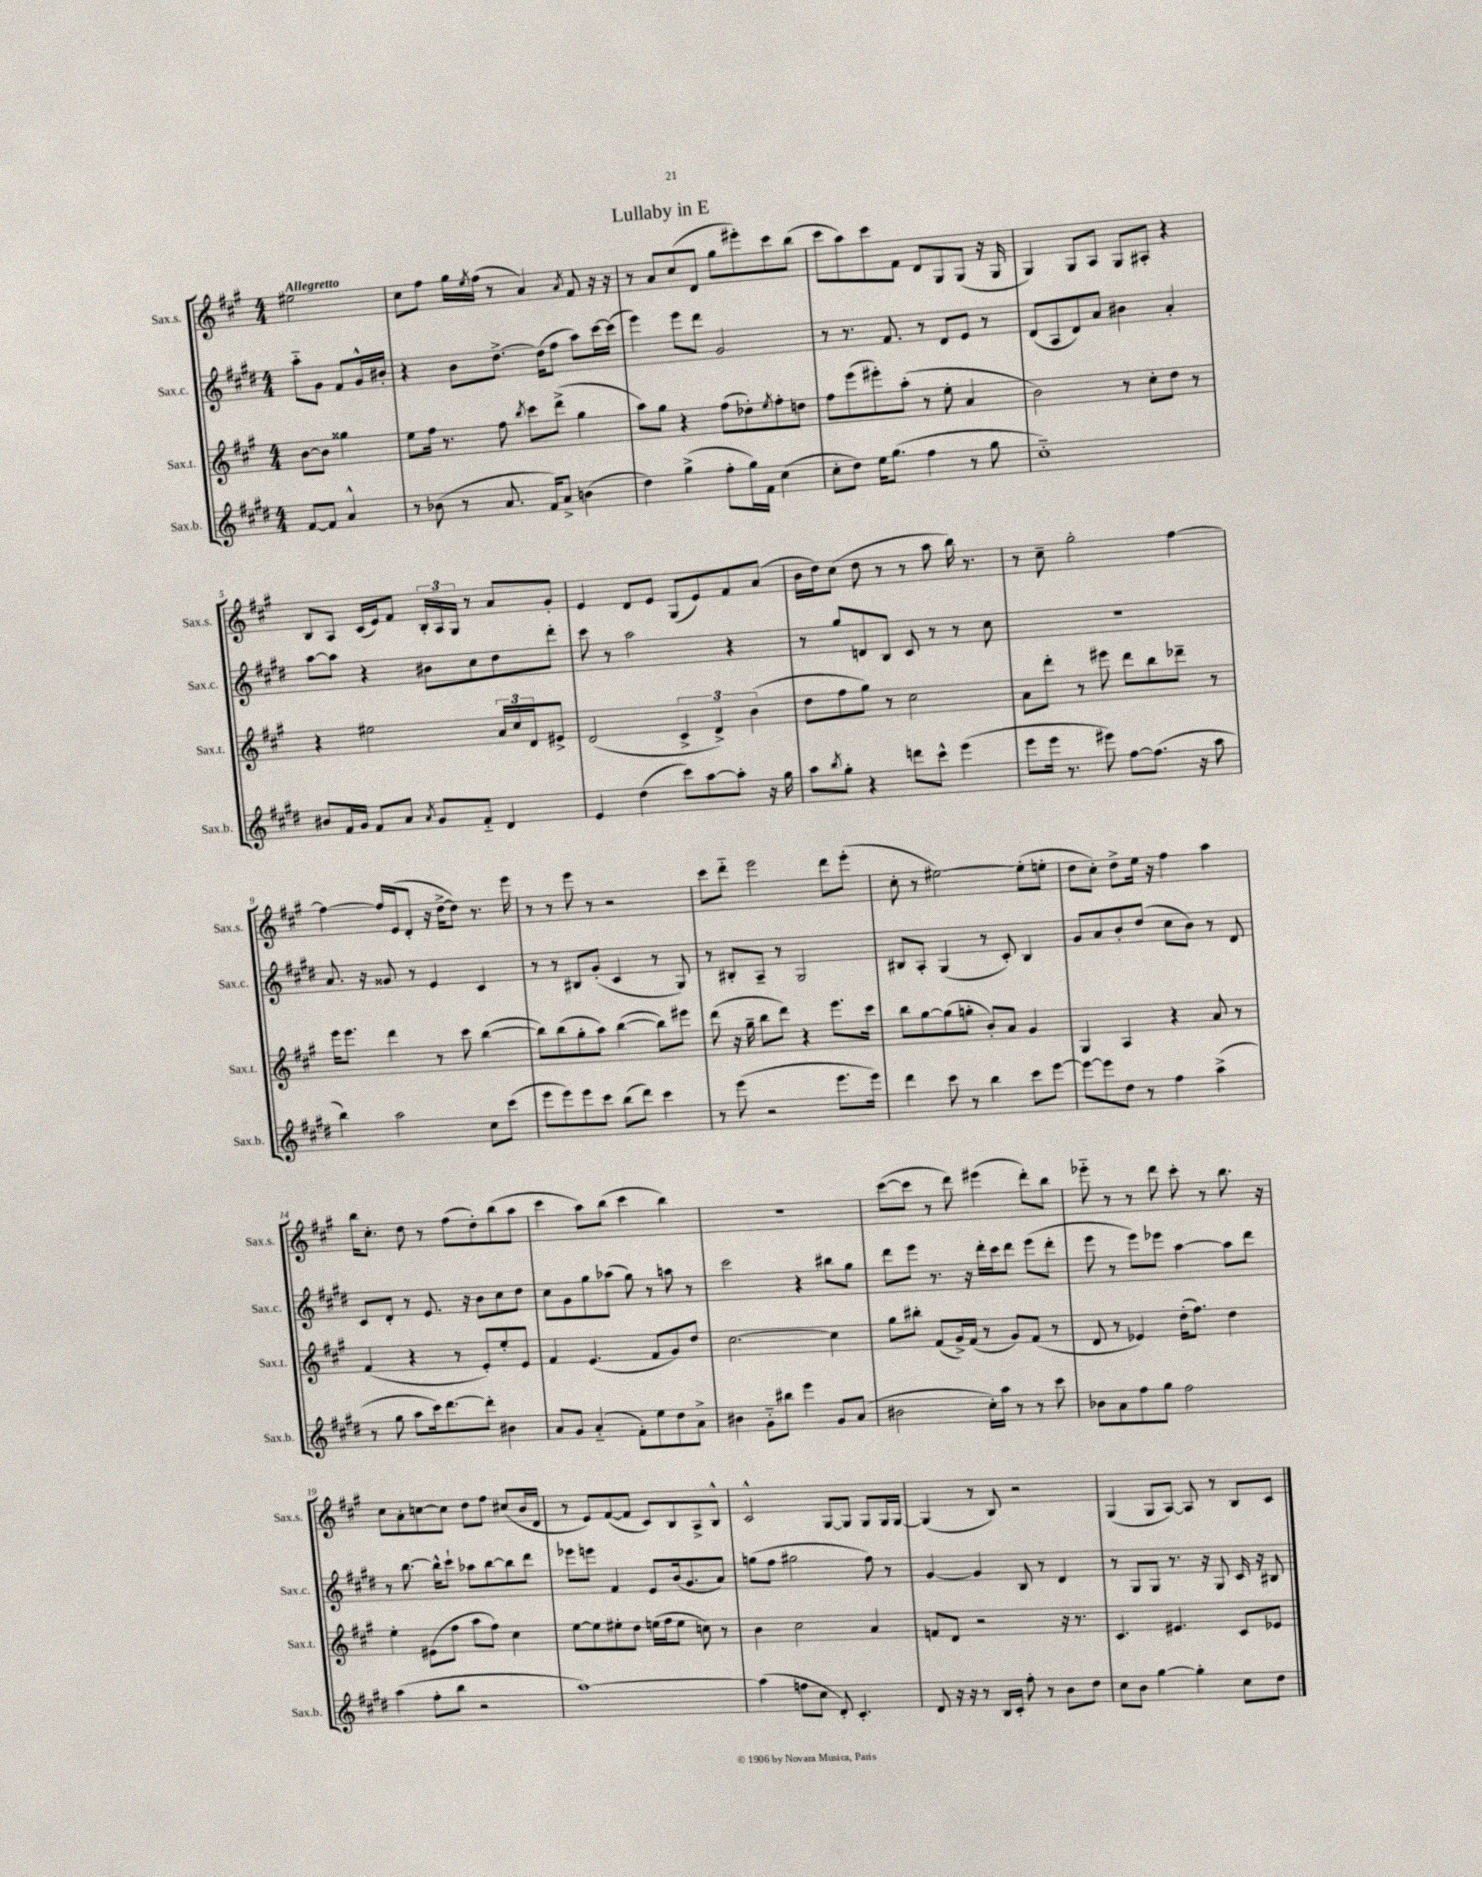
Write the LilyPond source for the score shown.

\header { title = "Lullaby in E" }
<<
\new StaffGroup <<
\new Staff = "s0" \with { instrumentName = "Sax.s." shortInstrumentName = "Sax.s." } {
    \clef treble \key a \major \numericTimeSignature \time 4/4 \partial 2 \tempo "Allegretto"
    eis''2 |
    cis''8 fis''8 gis''16 \acciaccatura { e''8 } fis''16( r8 a'4) \acciaccatura { a'8 } fis'8 r16 r16 |
    r8 a'8 cis''8( d'8 gis''8 eis'''8-.) cis'''8 b''8( |
    cis'''8 a''8) cis'''8 fis'8 d'8 gis8 gis8( r16 gis16 |
    gis4) gis8 a8 gis8 ais8-. r4 |
    b8 a8 cis'16( e'16) fis'8 \tuplet 3/2 { b16-. a16 gis16 } r8 a'8 gis'8-. |
    e'4 d'8 e'8 gis8( e'8) fis'8 a'8( |
    b'16 d''16) cis''8( d''8 r8 r8 a''8 b''16) r8. |
    r8 cis''8-- gis''2-. fis''4~ |
    fis''4~ fis''16 e'16( d'8-. r16 d''16~-> d''8) r8. e'''16 |
    r8 r8 e'''8 r8 r2 |
    cis'''8 d'''8-_ e'''2 d'''8 e'''8-.( |
    cis''8-. r8 eis''2~) eis''8-.( e''8-. |
    d''8 cis''8-.) d''8-> e''16 r16 fis''4 a''4 |
    b''16 cis''8.-. d''8 r8 fis''8( d''8-.) b''8( a''8 |
    cis'''4 a''8) b''8( cis'''4 b''4) |
    R1 |
    cis'''8~( cis'''8 r8 d'''8) eis'''4( d'''8-.) b''8 |
    ees'''8-_ r8 r8 d'''8 cis'''8-. r8 b''8. r16 |
    cis''8 a'8-. c''8~ c''8 d''8 fis''8 cis''8( b'16 d'16 |
    r8 e'8) fis'8~( fis'8 cis'8) b8 a8-> b8-^ |
    cis'2-^ gis8~ gis8 gis8 gis16 gis16~ |
    gis4( r8 b8) r2 |
    gis4( gis8 a8~) a8 r8 b8 cis'8 \bar "|." |
}
\new Staff = "s1" \with { instrumentName = "Sax.c." shortInstrumentName = "Sax.c." } {
    \clef treble \key e \major \numericTimeSignature \time 4/4 \partial 2
    a''8-_ gis'8 fis'8 gis'16-^ bis'16-. |
    r4 b'8 dis''8.~-> dis''16( fis''8 a''8) cis'''16~ cis'''16( |
    e'''4) e'''8 dis'''8 gis'2 |
    r8 r8. fis'8. r8 dis'8 e'8 r8 |
    dis'8( a8 dis'8) a'8 bis'4 a'4-. |
    a''8~ a''8 r4 bis'8 cis''8 dis''8 dis'''8-. |
    cis'''8 r8 a''2 r4 |
    r8 gis''8 d'8 b8 cis'8 r8 r8 cis''8 |
    R1 |
    a'8. r16 gisis'8 r8 e'4 cis'4 |
    r8 r8 bis8 gis'8-.( cis'4 r8 gis8) |
    r8 bis8-. a8-- r8 gis2 |
    bis8 a8-. gis4( r8 cis'8-.) bis4 |
    gis'8 a'8 b'8-. dis''8( cis''8 b'8) r8 dis'8 |
    cis'8 dis'8-. r8 e'8. r16 b'8 cis''8 dis''8 |
    cis''8 gis'8 gis''8 aes''8( gis''8) r8 a''8 r8 |
    cis'''2 r4 bis''8 gis''8 |
    dis'''8 e'''8 r8. r16 dis'''16-. cis'''16 dis'''8 e'''8( dis'''8-. |
    e'''8 r8 e'''8) ees'''8 a''4~ a''8 dis'''8 |
    r8 b''8.~ b''16-^ cis'''8-! aes''8 b''8~ b''8 dis'''8 |
    ees'''8 e'''8 fis'4 e'8 b'16( gis'8. a'8) |
    g''8( fis''8 gis''2 fis''8) r8 |
    gis'4~ gis'4 b8 r8 dis'4 |
    r8 gis8 gis8 r8. r16 gis8 cis'16 r16 bis8 \bar "|." |
}
\new Staff = "s2" \with { instrumentName = "Sax.t." shortInstrumentName = "Sax.t." } {
    \clef treble \key a \major \numericTimeSignature \time 4/4 \partial 2
    b'8~ b'8 gisis''4 |
    e''8 fis''16 r8. fis''8 \acciaccatura { b''8 } cis'''8 d'''8->( gis''4 |
    a''8) gis''8 r4 fis''8( des''8-.) \acciaccatura { e''8 } fis''8-. d''8 |
    fis''8 e'''8( eis'''8-.) a''8-.( r8 e''8-. a'4 |
    b'2) r8 cis''8-. d''8 r8 |
    r4 eis''2 \tuplet 3/2 { a'16 cis''16 d'16 } eis'8-> |
    d'2( \tuplet 3/2 { cis'4-> d'4->) b'4( } |
    d''8 fis''8 gis''8) r8 cis''2 |
    a'8 d'''8-. r8 eis'''8 d'''8 b''8 des'''8-- r8 |
    e'''16 e'''8. d'''4 r8 cis'''8 b''4~( |
    b''8) b''8( gis''8-. a''8) b''4~( b''8) eis'''8 |
    d'''8( r16 gis''16-- b''8 d'''8) r4 e'''8. cis'''16 |
    b''8 gis''8~ gis''8( g''8-. b'8-.) a'8 gis'4 |
    gis4 a4 r4 a'8 r8 |
    fis'4( r4 r8 e'8-.) e''8-. e'8 |
    fis'4 e'4.( fis'8 gis'8) d''8 |
    cis''2.~ cis''4 |
    gis''8 bis''8-. fis'8( gis'16->) fis'16( r8 gis'8) fis'8( r8 |
    d'8 r8 ees'4) d''16-.( fis''8.) d''4 |
    e''4-. eis'8( fis''8 a''8 fis''8) cis''4 |
    e''8~ e''8 eis''8-. d''8 e''16( fis''16 e''8 c''8) r8 |
    b'4 cis''2 a'4 |
    f'8 d'8 r2 r16 r8. |
    cis'4. eis'4. cis'8 ees'8 \bar "|." |
}
\new Staff = "s3" \with { instrumentName = "Sax.b." shortInstrumentName = "Sax.b." } {
    \clef treble \key e \major \numericTimeSignature \time 4/4 \partial 2
    fis'8~ fis'8 a'4-^ |
    r8 bes'8( r8 a'8. fis'16) a'8-> b'4( |
    dis''4) gis''4->( fis''8-. gis''16) fis'16 cis''4( |
    cis''8-. dis''8) e''16 gis''8.( fis''4 r8 gis''8 |
    cis''1-_) |
    bis'8 fis'16 gis'16 fis'8 a'8 \acciaccatura { a'8 } gis'8 fis'8-_ dis'4 |
    e'4 dis''4( cis'''8) a''8~ a''8-. r16 gis''16 |
    a''8 \acciaccatura { b''8 } gis''8-. r4 d'''8 cis'''8-^ e'''4( |
    e'''8 e'''16 r8. eis'''8) fis''8~ fis''8.( r16 a''8 |
    b''4) a''2 cis''8 cis'''8( |
    e'''8 e'''8) e'''8 cis'''8 b''8( dis'''8) cis'''4 |
    r8 e'''8( r2 e'''8. e'''16) |
    dis'''4 cis'''8 r8 b''4 cis'''8 e'''8~ |
    e'''8~ e'''8 dis''8 r8 fis''4 a''4->( |
    r8 gis''8 a''8 cis'''16) dis'''8.~ dis'''8-. bis'4 |
    a'8 gis'8 a'4-_( fis'8-.) e''8 dis''8 a'8-> |
    bis'4 gis'8-_ bis''8 e'''4 gis'8 a'8( |
    bis'2 cis''16-.) a''16 r8 r8 cis'''8 |
    bes'8 a'8 fis''8 gis''8 fis''2 |
    a''4( fis''8-. b''8 r2 |
    a''1~) |
    a''4( f''8 cis''8 dis'8-.) cis'4.-. |
    dis'8 r16 r16 r8 b16 cis'16-. fis''8-. r8 b'8 dis''8 |
    cis''8 b'8 gis''4~ gis''4-. cis''8 dis''8 \bar "|." |
}
>>
>>
